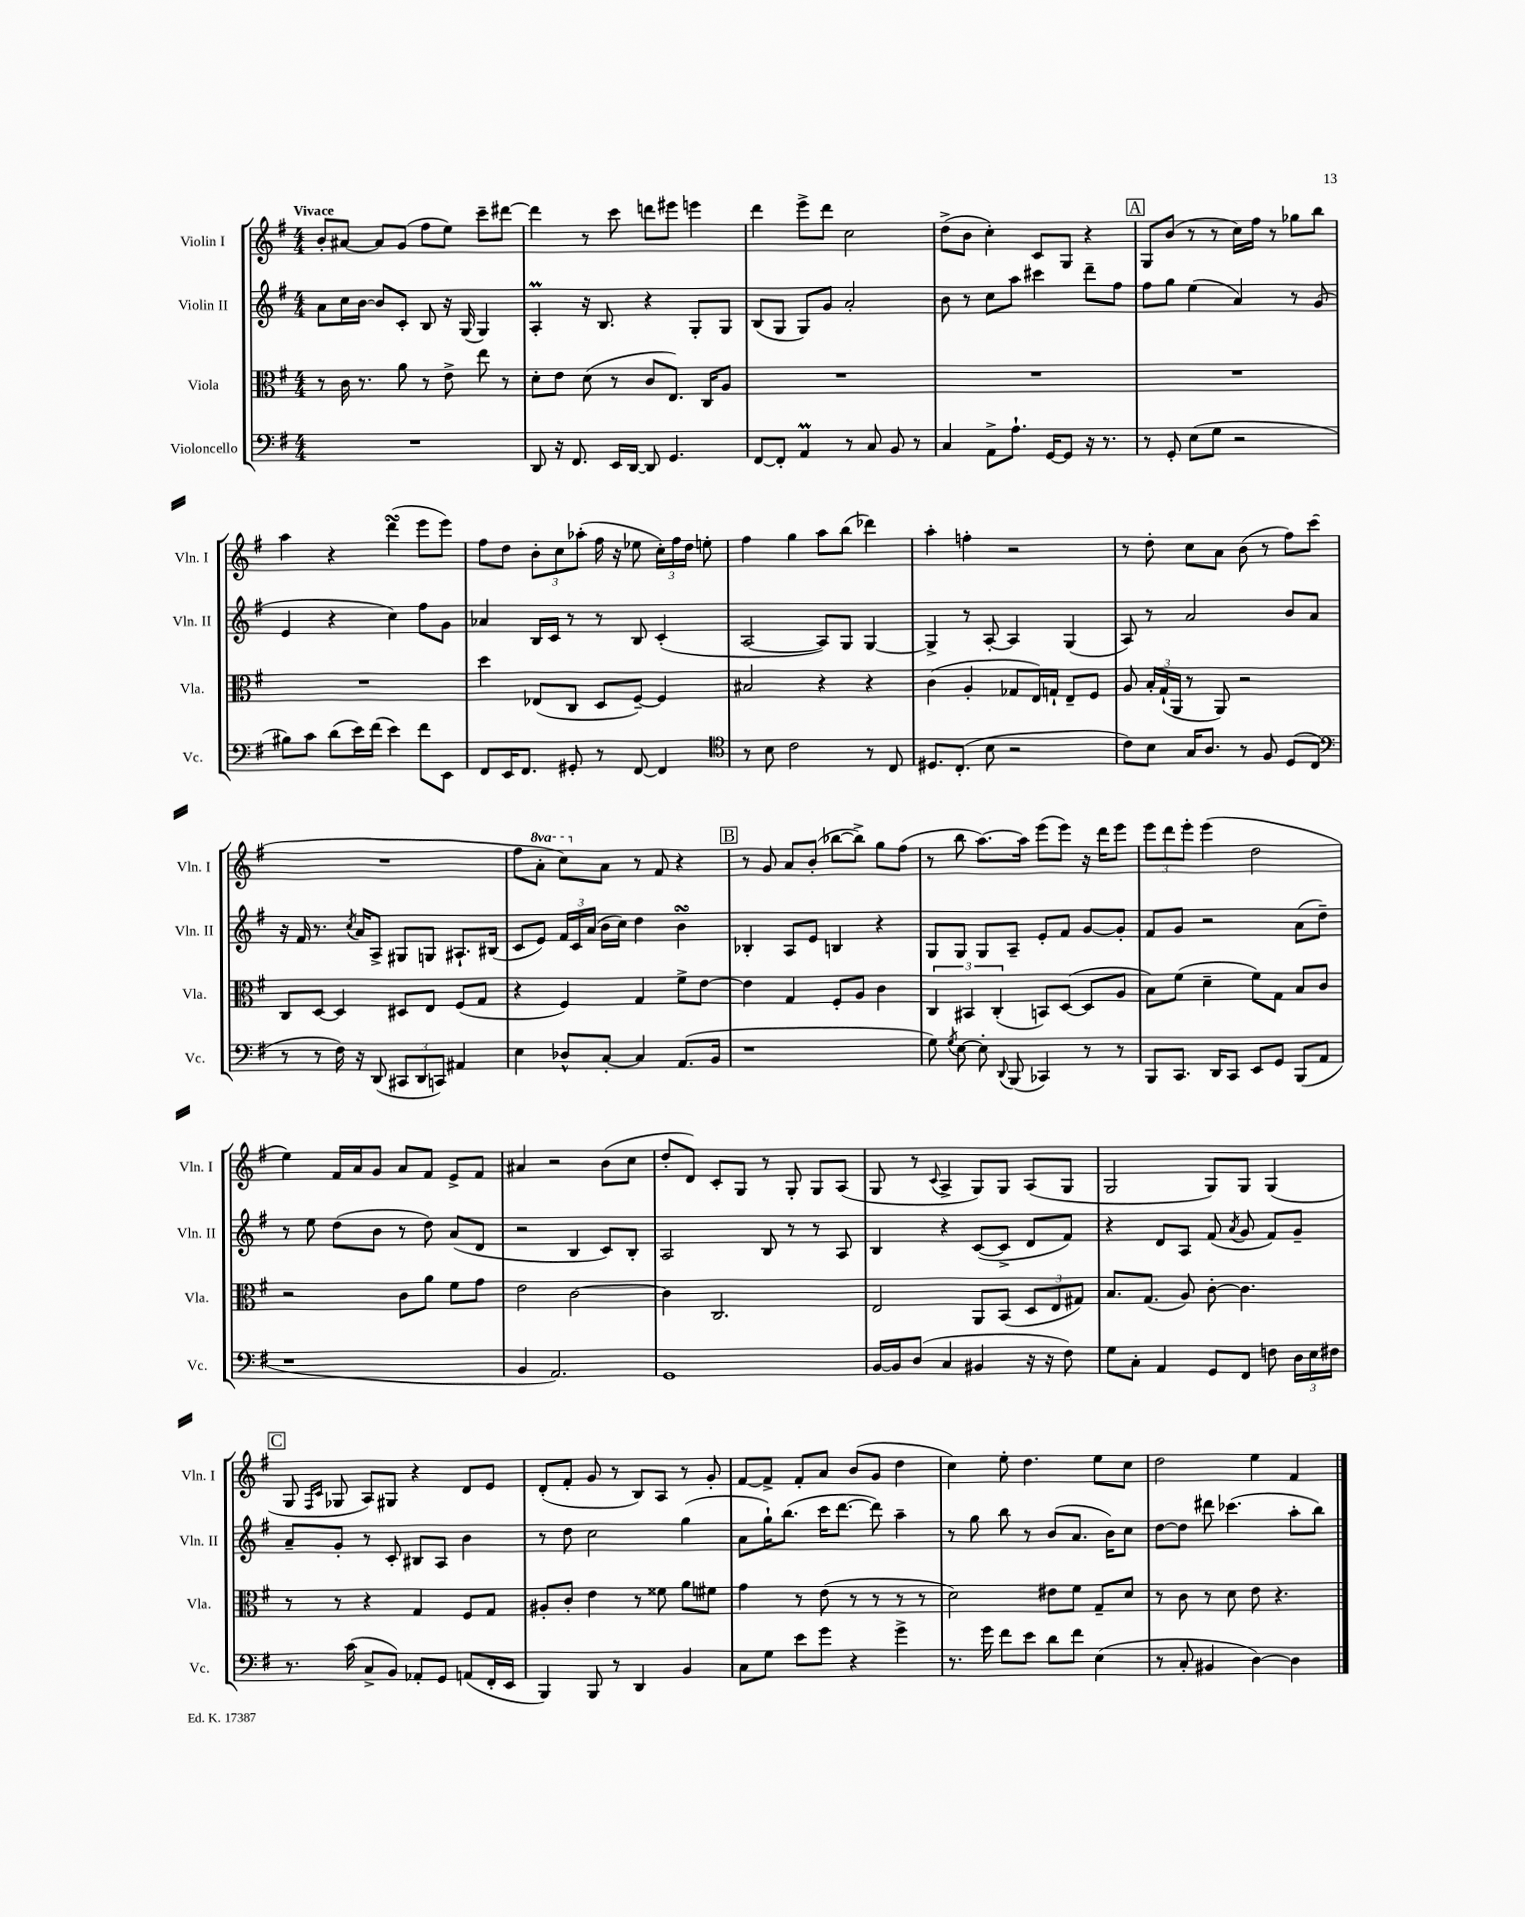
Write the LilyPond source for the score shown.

<<
\new StaffGroup <<
\new Staff = "s0" \with { instrumentName = "Violin I" shortInstrumentName = "Vln. I" } {
    \clef treble \key g \major \numericTimeSignature \time 4/4 \set Staff.ottavationMarkups = #ottavation-simple-ordinals \tempo "Vivace"
    \autoBeamOff b'8[-. ais'8]~ ais'8[ g'8]( fis''8[ e''8]) c'''8[-- dis'''8]~ |
    dis'''4 r8 c'''8 d'''8[ eis'''8] e'''4 |
    d'''4 e'''8[-> d'''8] c''2 |
    d''8[->( b'8] c''4-.) c'8[ g8] r4 |
    \mark \markup { \box "A" } g8[ b'8]( r8 r8 c''16[) fis''16] r8 ges''8[ b''8] |
    a''4 r4 d'''4\turn( e'''8[ e'''8]) |
    fis''8[ d''8] \tuplet 3/2 { b'8[-. c''8 aes''8]-.( } fis''16 r16 ees''8 \tuplet 3/2 { c''16[-.) fis''16 d''16] } e''8-. |
    fis''4 g''4 a''8[ b''8]( des'''4) |
    a''4-. f''4-. r2 |
    r8 d''8-. c''8[ a'8] b'8( r8 fis''8[) c'''8]( |
    R1 |
    fis''8[ \ottava #1 a''8]-. c'''8[) \ottava #0 a'8] r8 fis'8 r4 |
    \mark \markup { \box "B" } r8 g'8 a'8[ b'8]-.( bes''8[~ bes''8]->) g''8[ fis''8]( |
    r8 b''8 a''8.[~) a''16] e'''8[( e'''8]) r16 d'''16[ e'''8] |
    \tuplet 3/2 { e'''8[ d'''8 e'''8]-. } e'''4( d''2 |
    e''4) fis'16[ a'16 g'8] a'8[ fis'8] e'8[-> fis'8] |
    ais'4 r2 b'8[( c''8] |
    d''8[-. d'8]) c'8[-. g8] r8 g8-. g8[ a8]( |
    g8 r8 \appoggiatura { c'8 } a4-> g8[) g8] a8[( g8] |
    g2 g8[) g8] g4( |
    \mark \markup { \box "C" } g8 \grace { fis16[ c'16] } ges8 a8[) gis8] r4 d'8[ e'8] |
    d'8[-.( fis'8]-. g'8 r8 b8[) a8] r8 g'8-. |
    fis'8[~ fis'8]-> fis'8[-. a'8] b'8[( g'8] d''4 |
    c''4) e''8-. d''4. e''8[ c''8] |
    d''2 e''4 fis'4 \bar "|." |
}
\new Staff = "s1" \with { instrumentName = "Violin II" shortInstrumentName = "Vln. II" } {
    \clef treble \key g \major \numericTimeSignature \time 4/4
    \autoBeamOff a'8[ c''16 b'16]~ b'8[ c'8]-. b8 r16 g16( g4) |
    a4-.\prall r16 b8. r4 g8[-. g8] |
    b8[( g8] g8[) g'8] a'2-. |
    b'8 r8 c''8[ a''8] cis'''4 d'''8[-- fis''8] |
    \mark \markup { \box "A" } fis''8[ g''8] e''4( a'4) r8 g'8( |
    e'4 r4 c''4) fis''8[ g'8] |
    aes'4 b16[ c'16] r8 r8 b8 c'4-.( |
    a2~ a8[) g8] g4~ |
    g4-> r8 a8~-. a4 g4( |
    a8) r8 a'2 b'8[ a'8] |
    r16 fis'16 r8. \acciaccatura { c''8 } a'16[ a8]-> gis8[ g8] ais8.[-! bis16]( |
    c'8[ e'8]) \tuplet 3/2 { fis'16[ c'16 a'16]( } b'16[ c''16]) d''4 b'4\turn |
    \mark \markup { \box "B" } bes4-. a8[ e'8] b4 r4 |
    g8[ g8] g8[ a8]-- e'8[-. fis'8] g'8[~ g'8]-. |
    fis'8[ g'8] r2 a'8[( d''8]--) |
    r8 e''8 d''8[( b'8] r8 d''8) a'8[( d'8] |
    r2 b4 c'8[) b8]-. |
    a2 b8 r8 r8 a8 |
    b4 r4 c'8[~( c'8]-> d'8[ fis'8]) |
    r4 d'8[ a8] fis'8( \acciaccatura { a'8 } g'8 fis'8[) g'8]-- |
    \mark \markup { \box "C" } a'8[-- g'8]-. r8 c'8-. bis8[ a8] b'4 |
    r8 d''8 c''2 g''4( |
    a'8[ g''16-!) b''8.]( c'''16[ d'''8.]~ d'''8) a''4-- |
    r8 g''8 b''8 r8 b'8[( a'8.] b'16[) c''8] |
    d''8[~ d''8] dis'''8 ces'''4.( a''8[-. b''8]) \bar "|." |
}
\new Staff = "s2" \with { instrumentName = "Viola" shortInstrumentName = "Vla." } {
    \clef alto \key g \major \numericTimeSignature \time 4/4
    \autoBeamOff r8 c'16 r8. a'8 r8 e'8-> e''8 r8 |
    d'8[-. e'8] d'8( r8 c'8[ e8.]) c16[ a8] |
    R1 |
    R1 |
    \mark \markup { \box "A" } R1 |
    R1 |
    d''4 ees8[( c8] d8[ fis8]~--) fis4 |
    bis2 r4 r4 |
    c'4( a4-. ges8[ e16) g16]-! e8[-- fis8] |
    a8 \tuplet 3/2 { b16[-. g16-!( a,16] } r8 a,8) r2 |
    c8[ d8]~ d4 dis8[ e8] fis8[( g8] |
    r4 fis4) g4 fis'8[-> e'8]~ |
    \mark \markup { \box "B" } e'4 g4 fis8[-. a8] c'4 |
    \tuplet 3/2 { c4 bis,4 c4-.( } b,8[) d8]~( d8[ a8] |
    b8[) fis'8]( d'4-- fis'8[) g8] b8[ c'8] |
    r2 c'8[ a'8] fis'8[ g'8] |
    e'2 c'2~ |
    c'4 c2. |
    e2 a,8[ b,8]( \tuplet 3/2 { d8[ e8 gis8]) } |
    b8.[ g8.]( a8) c'8~-. c'4. |
    \mark \markup { \box "C" } r8 r8 r4 g4 fis8[ g8] |
    ais8[-. c'8]-. e'4 r8 fisis'8 a'8[ fis'8] |
    g'4 r8 e'8( r8 r8 r8 r8 |
    d'2) eis'8[ fis'8] g8[-- d'8] |
    r8 c'8 r8 d'8 e'8 r4. \bar "|." |
}
\new Staff = "s3" \with { instrumentName = "Violoncello" shortInstrumentName = "Vc." } {
    \clef bass \key g \major \numericTimeSignature \time 4/4
    \autoBeamOff R1 |
    d,8 r16 fis,8. e,16[ d,16]~ d,8 g,4. |
    fis,8[~ fis,8]-. a,4\prall r8 c8 b,8 r8 |
    c4 a,8[-> a8.]-! g,16[~ g,8] r16 r8. |
    \mark \markup { \box "A" } r8 g,8-. e8[( g8] r2 |
    bis8[) c'8] d'8[( e'16) fis'16]( e'4) fis'8[ e,8] |
    fis,8[ e,16 fis,8.] gis,8-. r8 fis,8~ fis,4 |
    \clef tenor r8 b8 c'2 r8 c8 |
    dis8.[ c8.]-.( b8 r2 |
    c'8[) b8] g16[ a8.] r8 fis8 d8[( c8] |
    \clef bass r8 r8 fis16) r16 d,8( \tuplet 3/2 { cis,8[ d,8 c,8]) } ais,4 |
    e4 des8[-^ c8]~-. c4 a,8.[( b,16] |
    \mark \markup { \box "B" } r1 |
    g8) \acciaccatura { g8 } e8~ e8-. \appoggiatura { d,8 } b,,8( ces,4) r8 r8 |
    b,,8[ c,8.] d,16[ c,8] e,8[ g,8] b,,8[( a,8] |
    r1 |
    b,4 a,2.) |
    g,1 |
    b,16[~ b,16 d8]( c4 bis,4 r16 r16 fis8) |
    g8[ c8]-. a,4 g,8[ fis,8] f8 \tuplet 3/2 { d16[ e16 fis16] } |
    \mark \markup { \box "C" } r8. c'16( c8[-> b,8]) aes,8[-. g,8] a,8[( fis,16-. e,16] |
    b,,4) b,,8 r8 d,4 b,4 |
    c8[ g8] e'8[ g'8] r4 g'4-> |
    r8. g'16 fis'8[ e'8] d'8[ fis'8] e4( |
    r8 c8-. bis,4 d4~) d4 \bar "|." |
}
>>
>>
\layout { \context { \Score \remove "Bar_number_engraver" } }
